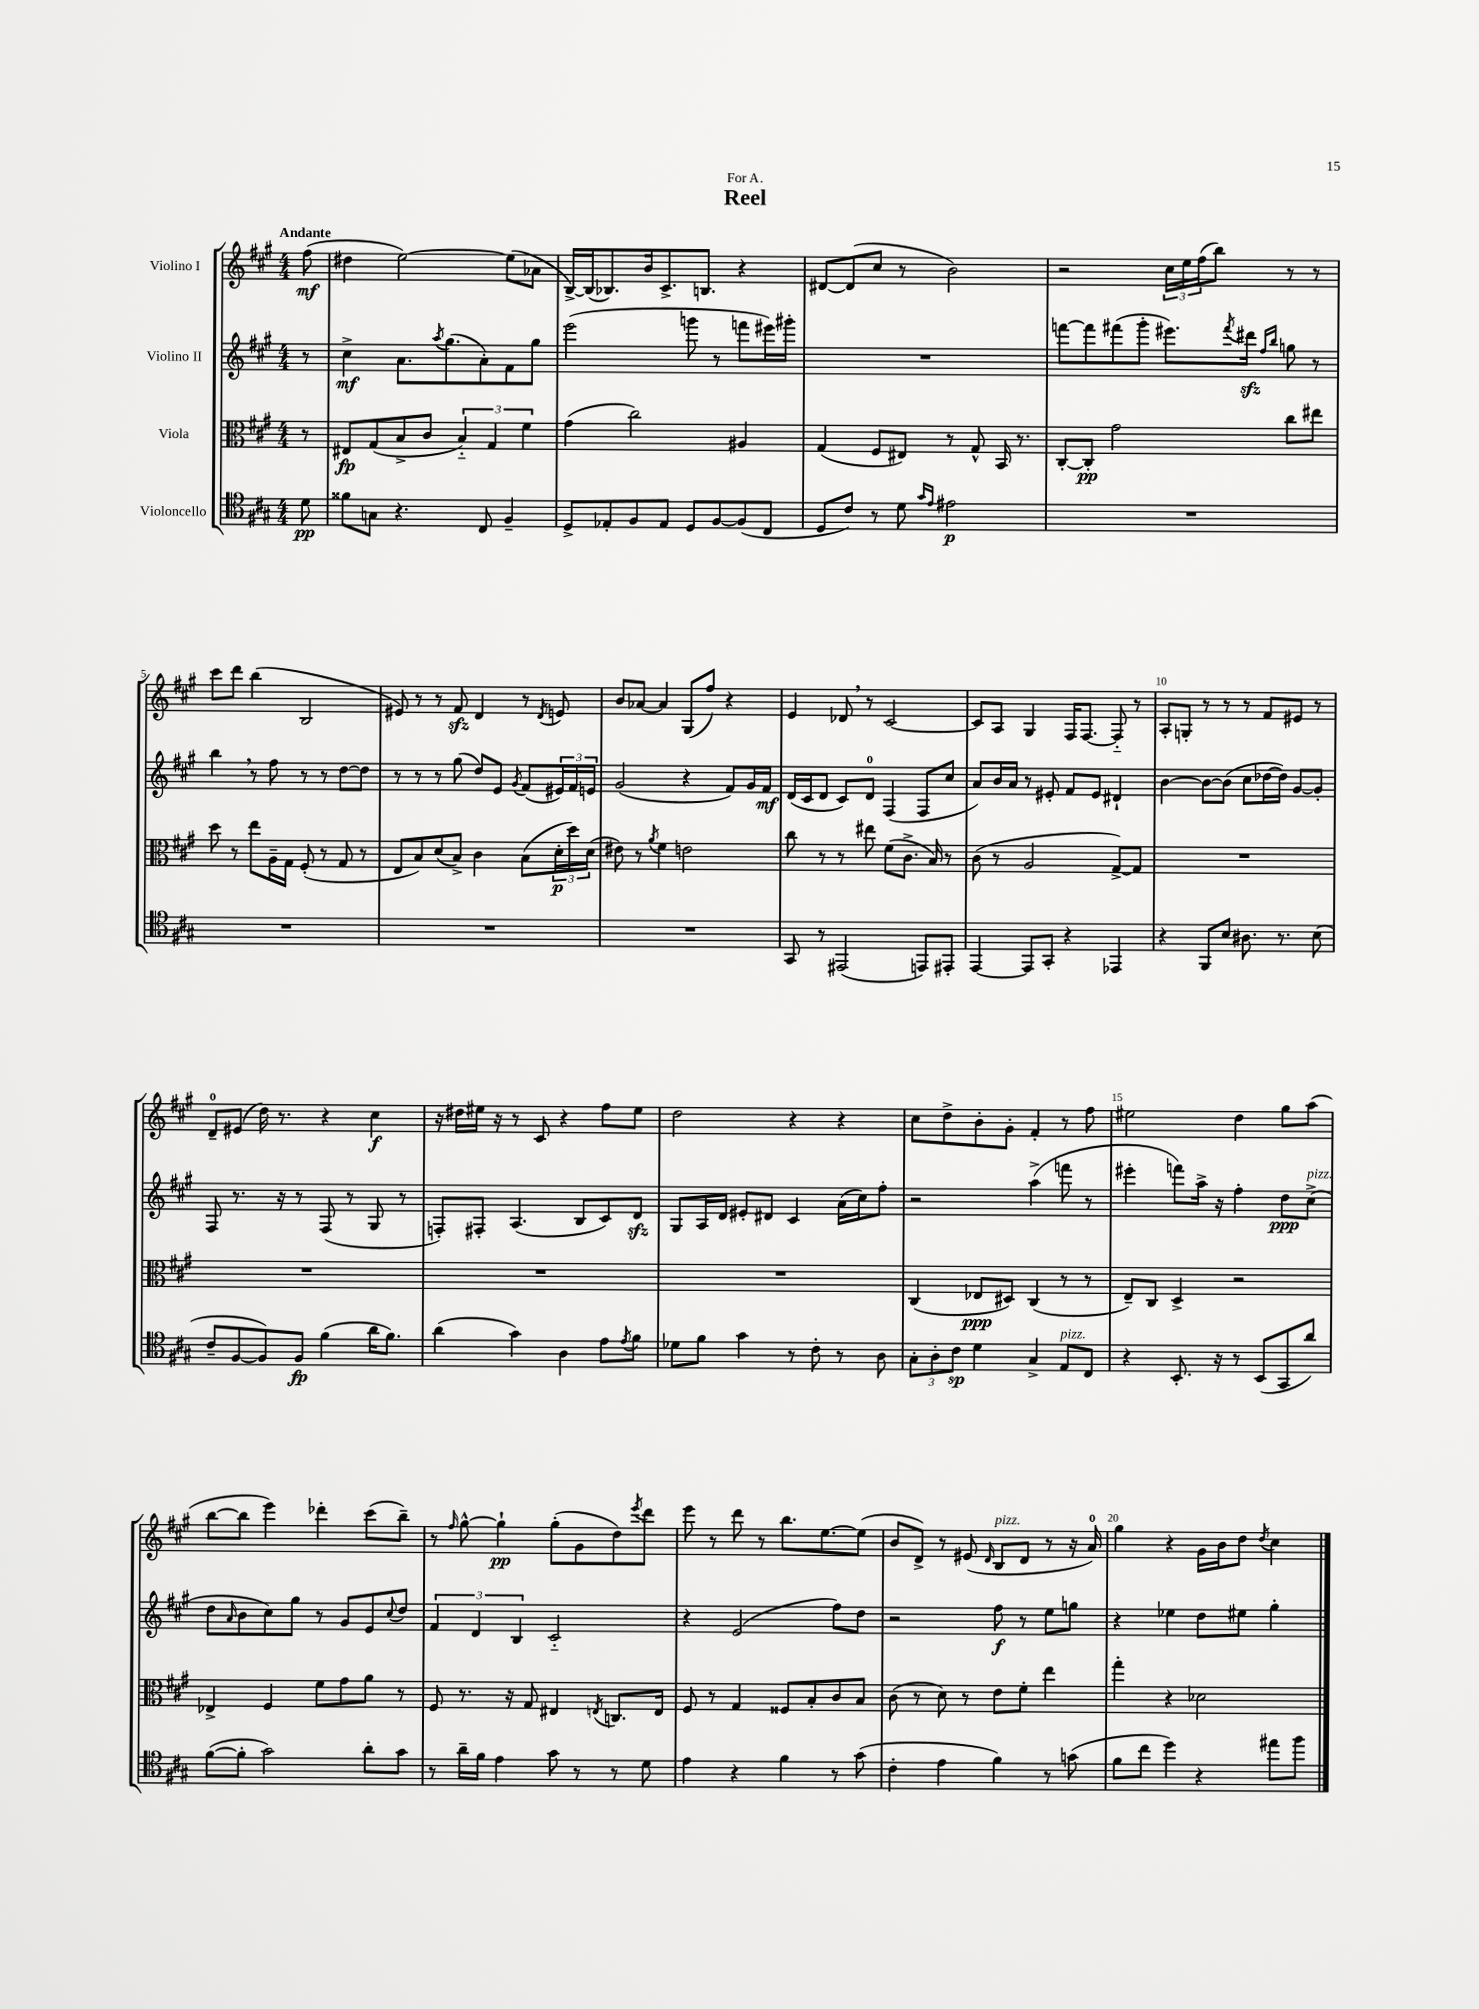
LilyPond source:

\header { title = "Reel" dedication = "For A." }
<<
\new StaffGroup <<
\new Staff = "s0" \with { instrumentName = "Violino I" } {
    \clef treble \key a \major \numericTimeSignature \time 4/4 \partial 8 \tempo "Andante"
    fis''8\mf( |
    dis''4 e''2~) e''8( aes'8 |
    b16~->) b16( bes8.) b'16 cis'8.-> b8. r4 |
    dis'8~ dis'8( cis''8 r8 b'2) |
    r2 \tuplet 3/2 { cis''16 e''16 fis''16( } b''8) r8 r8 |
    cis'''8 d'''8 b''4( b2 |
    eis'8) r8 r8 fis'8\sfz d'4 r8 \acciaccatura { d'8 } e'8 |
    b'8 aes'8~ aes'4 gis8( fis''8) r4 |
    e'4 des'8 \breathe r8 cis'2~ |
    cis'8 a8 gis4 fis16 fis8.~ fis8-_ r8 |
    a8-. g8-. r8 r8 r8 fis'8 eis'8 r8 |
    d'8-0-- eis'8( d''16) r8. r4 cis''4\f |
    r16 dis''16 eis''16 r16 r8 cis'8 r4 fis''8 eis''8 |
    d''2 r4 r4 |
    cis''8 d''8-> b'8-. gis'8-. fis'4-. r8 fis''8 |
    eis''2 d''4 gis''8 a''8( |
    b''8~ b''8 e'''4) des'''4-. cis'''8( b''8--) |
    r8 \grace { fis''16 } gis''8~-^ gis''4-!\pp gis''8-.( gis'8 d''8) \acciaccatura { e'''8 } d'''8 |
    e'''8 r8 d'''8 r8 b''8. e''8.~ e''8( |
    b'8 d'8->) r8 eis'8( \grace { d'16 } b8^\markup { \italic "pizz." } d'8 r8 r16 a'16-0) |
    gis''4 r4 gis'16 b'16 d''8 \acciaccatura { d''8 } cis''4 \bar "|." |
}
\new Staff = "s1" \with { instrumentName = "Violino II" } {
    \clef treble \key a \major \numericTimeSignature \time 4/4 \partial 8
    r8 |
    cis''4->\mf a'8. \acciaccatura { a''8 } gis''8.( a'8-.) fis'8 gis''8 |
    e'''2( g'''8 r8 f'''8 eis'''16) gis'''16-. |
    R1 |
    f'''8~ f'''8 fis'''8( gis'''8-. eis'''8.) \acciaccatura { fis'''8 } dis'''16\sfz \grace { fis''16 b''16 } g''8 r8 |
    b''4 \breathe r8 fis''8 r8 r8 d''8~ d''8 |
    r8 r8 r8 gis''8( d''8) e'8 \acciaccatura { gis'8 } fis'8( \tuplet 3/2 { eis'16) fis'16 e'16 } |
    gis'2( r4 fis'8) gis'16 fis'16\mf |
    d'16( cis'16 d'8 cis'8) d'8-0 fis4( fis8 cis''8 |
    a'8) b'16 a'16 r8 eis'8-. fis'8 eis'8 dis'4-! |
    b'4~ b'8~ b'8( cis''8 des''16~ des''16) gis'8~ gis'8-. |
    fis8 r8. r16 r8 fis8( r8 gis8 r8 |
    f8-.) fis8-. a4.( b8 cis'8) d'8\sfz |
    gis8 a16 d'16 eis'8-. dis'8 cis'4 a'16( cis''16) fis''8-. |
    r2 a''4->( f'''8 r8 |
    eis'''4-. f'''8) a''16-> r16 fis''4-. d''8\ppp cis''8->^\markup { \italic "pizz." }( |
    d''8 \grace { a'16 } b'8 cis''8) gis''8 r8 gis'8 e'8 \appoggiatura { cis''8 } d''8 |
    \tuplet 3/2 { fis'4 d'4 b4 } cis'2-_ |
    r4 e'2( fis''8) d''8 |
    r2 fis''8\f r8 e''8 g''8 |
    r4 ees''4 d''8 eis''8 gis''4-. \bar "|." |
}
\new Staff = "s2" \with { instrumentName = "Viola" } {
    \clef alto \key a \major \numericTimeSignature \time 4/4 \partial 8
    r8 |
    eis8\fp gis8( b8-> cis'8 \tuplet 3/2 { b4-_) gis4 fis'4 } |
    gis'4( cis''2) ais4 |
    gis4( fis8 eis8) r8 gis8-^ b,16 r8. |
    cis8~-. cis8-.\pp gis'2 cis''8 eis''8 |
    d''8 r8 e''8 a16-- gis16 fis8-.( r8 gis8 r8 |
    e8 b8) d'8( b8->) cis'4 b8( \tuplet 3/2 { d'16-.\p d''16) d'16( } |
    eis'8) r8 \acciaccatura { a'8 } fis'4 e'2 |
    cis''8 r8 r8 eis''8 fis'8( cis'8.-> b16) r8 |
    cis'8( r8 a2 gis8~->) gis8 |
    R1 |
    R1 |
    R1 |
    R1 |
    cis4( ees8\ppp dis8) cis4( r8 r8 |
    e8--) cis8 d4-> r2 |
    ees4-> fis4 fis'8 gis'8 a'8 r8 |
    fis8 r8. r16 gis8 eis4 \acciaccatura { e8 } c8. e16 |
    fis8 r8 gis4 fisis8 b8-. cis'8 b8 |
    cis'8( r8 d'8) r8 e'8 fis'8-. e''4 |
    gis''4-. r4 des'2 \bar "|." |
}
\new Staff = "s3" \with { instrumentName = "Violoncello" } {
    \clef tenor \key a \major \numericTimeSignature \time 4/4 \partial 8
    d'8\pp |
    fisis'8 g8 r4. cis8 fis4-- |
    d8-> ees8-. fis8 ees8 d8 fis8~ fis8( cis8 |
    d8 cis'8) r8 d'8 \grace { gis'16 e'16 } eis'2\p |
    R1 |
    R1 |
    R1 |
    R1 |
    gis,8 r8 eis,2( e,8) eis,8-. |
    e,4~ e,8 gis,8-. r4 ees,4 |
    r4 fis,8 b8 ais8. r8. b8( |
    cis'8-- fis8~ fis8) fis8\fp fis'4( a'16 fis'8.) |
    a'4( gis'4) a4 e'8 \acciaccatura { e'8 } fis'8 |
    des'8 fis'8 gis'4 r8 cis'8-. r8 a8 |
    \tuplet 3/2 { gis8-. a8-. cis'8\sp } d'4 gis4-> e8^\markup { \italic "pizz." } cis8 |
    r4 b,8.-. r16 r8 b,8( gis,8 a'8) |
    fis'8~( fis'8-. gis'2) a'8-. gis'8 |
    r8 a'16-- fis'16 e'4 gis'8 r8 r8 d'8 |
    e'4 r4 fis'4 r8 gis'8( |
    cis'4-. e'4 fis'4) r8 g'8( |
    fis'8 cis''8 d''4) r4 eis''8 fis''8 \bar "|." |
}
>>
>>
\layout { \context { \Score \override BarNumber.break-visibility = ##(#f #t #t) barNumberVisibility = #(every-nth-bar-number-visible 5) } }
